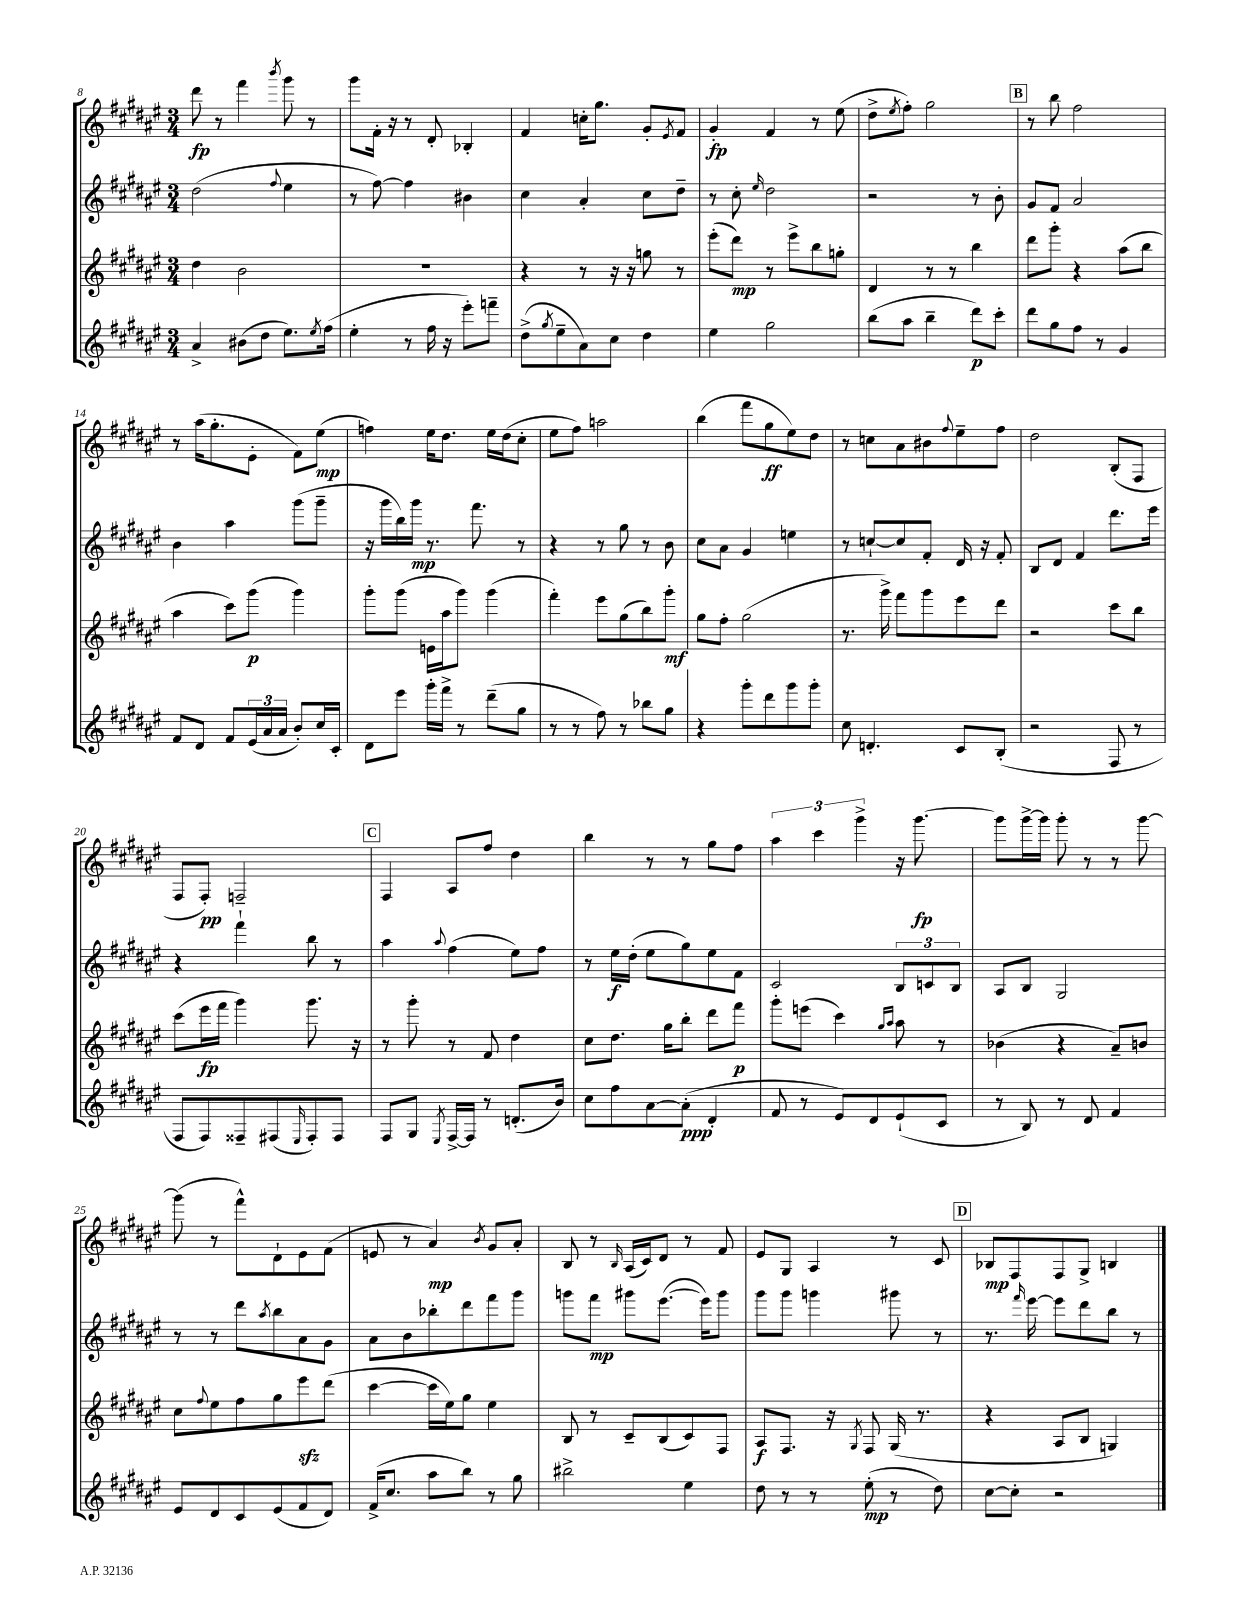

**kern	**dynam	**kern	**dynam	**kern	**dynam	**kern	**dynam
*part4	*part4	*part3	*part3	*part2	*part2	*part1	*part1
*staff4	*staff4	*staff3	*staff3	*staff2	*staff2	*staff1	*staff1
*clefG2	*	*clefG2	*	*clefG2	*	*clefG2	*
*k[f#c#g#d#a#e#]	*	*k[f#c#g#d#a#e#]	*	*k[f#c#g#d#a#e#]	*	*k[f#c#g#d#a#e#]	*
*M3/4	*	*M3/4	*	*M3/4	*	*M3/4	*
=8	=8	=8	=8	=8	=8	=8	=8
4a#^/	.	4dd#\	.	(2dd#\	.	8ddd#\	fp
.	.	.	.	.	.	8r	.
(8b#X\L	.	2b\	.	.	.	4fff#\	.
8dd#\J	.	.	.	.	.	.	.
.	.	.	.	8qqff#/	.	8qbbb/	.
8.ee#\L)	.	.	.	4ee#\	.	8ggg#\	.
.	.	.	.	.	.	8r	.
8qee#/	.	.	.	.	.	.	.
(16ff#\Jk	.	.	.	.	.	.	.
=9	=9	=9	=9	=9	=9	=9	=9
4ee#'\	.	2.r	.	8r	.	8ggg#\L	.
.	.	.	.	[8ff#\)	.	16f#'\Jk	.
.	.	.	.	.	.	16r	.
8r	.	.	.	4ff#\]	.	8r	.
16ff#\	.	.	.	.	.	8d#'/	.
16r	.	.	.	.	.	.	.
8eee#'\L)	.	.	.	4b#X\	.	4B-X'/	.
8fffn~\J	.	.	.	.	.	.	.
=10	=10	=10	=10	=10	=10	=10	=10
(8dd#^\L	.	4r	.	4cc#\	.	4f#/	.
8qgg#/	.	.	.	.	.	.	.
8ee#~\	.	.	.	.	.	.	.
8a#\)	.	8r	.	4a#'/	.	16ccn'\KL	.
.	.	.	.	.	.	8.gg#\J	.
8cc#\J	.	16r	.	.	.	.	.
.	.	16r	.	.	.	.	.
4dd#\	.	8ggn\	.	8cc#\L	.	8g#'/L	.
.	.	.	.	.	.	8qe#/	.
.	.	8r	.	8dd#~\J	.	8f#/J	.
=11	=11	=11	=11	=11	=11	=11	=11
4ee#\	.	(8eee#'\L	.	8r	.	4g#'/	fp
.	.	8ddd#\J)	mp	8cc#'\	.	.	.
.	.	.	.	16qqee#/	.	.	.
2gg#\	.	8r	.	2dd#\	.	4f#/	.
.	.	8eee#^\L	.	.	.	.	.
.	.	8bb\	.	.	.	8r	.
.	.	8ggn'\J	.	.	.	(8ee#\	.
=12	=12	=12	=12	=12	=12	=12	=12
(8bb\L	.	4d#/	.	2r	.	8dd#^\L	.
.	.	.	.	.	.	8qee#/	.
8aa#\J	.	.	.	.	.	8ff#'\J)	.
4bb~\	.	8r	.	.	.	2gg#\	.
.	.	8r	.	.	.	.	.
8ddd#\L)	p	4bb\	.	8r	.	.	.
8ccc#'\J	.	.	.	8b'\	.	.	.
!!LO:REH:place=s1:t=B
=13	=13	=13	=13	=13	=13	=13	=13
8ddd#\L	.	8ddd#\L	.	8g#/L	.	8r	.
8gg#\	.	8ggg#'\J	.	8f#/J	.	8bb\	.
8ff#\J	.	4r	.	2a#/	.	2ff#\	.
8r	.	.	.	.	.	.	.
4g#/	.	(8aa#\L	.	.	.	.	.
.	.	8bb\J	.	.	.	.	.
!!LO:LB:g=z
=14	=14	=14	=14	=14	=14	=14	=14
8f#/L	.	4aa#\	.	4b\	.	8r	.
8d#/J	.	.	.	.	.	(16aa#\KL	.
.	.	.	.	.	.	8.gg#'\	.
8f#/L	.	8ccc#\L)	.	4aa#\	.	.	.
(24e#/L	.	(8ggg#\J	p	.	.	8e#'\J	.
24a#/	.	.	.	.	.	.	.
24a#/JJ	.	.	.	.	.	.	.
8b'/L)	.	4ggg#\)	.	(8ggg#\L	.	8f#\L)	.
16cc#/L	.	.	.	8ggg#~\J	.	(8ee#\J	mp
16c#'/JJ	.	.	.	.	.	.	.
=15	=15	=15	=15	=15	=15	=15	=15
8d#\L	.	8ggg#'\L	.	16r	.	4ffn\)	.
.	.	.	.	16ggg#\LL	.	.	.
8eee#\J	.	(8ggg#\J	.	16bb\)	.	.	.
.	.	.	.	16ggg#\JJ	mp	.	.
16ggg#'\LL	.	16en\LL	.	8.r	.	16ee#\KL	.
16fff#^\JJ	.	16aa#\J	.	.	.	8.dd#\J	.
8r	.	8ggg#\J)	.	.	.	.	.
.	.	.	.	8.fff#\	.	.	.
(8ddd#~\L	.	(4ggg#\	.	.	.	16ee#\LL	.
.	.	.	.	.	.	(16dd#\J	.
8gg#\J	.	.	.	8r	.	8cc#'\J	.
=16	=16	=16	=16	=16	=16	=16	=16
8r	.	4fff#'\)	.	4r	.	8ee#\L	.
8r	.	.	.	.	.	8ff#\J)	.
8ff#\)	.	8eee#\L	.	8r	.	2aan\	.
8r	.	(8gg#\	.	8gg#\	.	.	.
8bb-X\L	.	8bb\)	.	8r	.	.	.
8gg#\J	.	8ggg#'\J	mf	8b\	.	.	.
=17	=17	=17	=17	=17	=17	=17	=17
4r	.	8gg#\L	.	8cc#\L	.	(4bb\	.
.	.	8ff#'\J	.	8a#\J	.	.	.
8ggg#'\L	.	(2gg#\	.	4g#/	.	8fff#\L	.
8ddd#\	.	.	.	.	.	8gg#\	ff
8ggg#\	.	.	.	4een\	.	8ee#\)	.
8ggg#'\J	.	.	.	.	.	8dd#\J	.
=18	=18	=18	=18	=18	=18	=18	=18
8cc#\	.	8.r	.	8r	.	8r	.
4.dn'/	.	.	.	[8ccn`/L	.	8ccn\L	.
.	.	16ggg#^\)	.	.	.	.	.
.	.	8fff#\L	.	8cc/]	.	8a#\	.
.	.	8ggg#\	.	8f#'/J	.	8b#X\	.
.	.	.	.	.	.	8qqff#/	.
8c#/L	.	8eee#\	.	16d#/	.	8ee#~\	.
.	.	.	.	16r	.	.	.
(8B'/J	.	8ddd#\J	.	8f#'/	.	8ff#\J	.
=19	=19	=19	=19	=19	=19	=19	=19
2r	.	2r	.	8B/L	.	2dd#\	.
.	.	.	.	8d#/J	.	.	.
.	.	.	.	4f#/	.	.	.
8F#/	.	8ccc#\L	.	8.ddd#\L	.	(8B'/L	.
8r	.	8bb\J	.	.	.	8F#/J	.
.	.	.	.	16eee#\Jk	.	.	.
!!LO:LB:g=z
=20	=20	=20	=20	=20	=20	=20	=20
8F#/L	.	(8ccc#\L	.	4r	.	8F#/L	.
8F#/)	.	16eee#\L	fp	.	.	8F#'/J)	pp
.	.	16fff#\JJ	.	.	.	.	.
8F##X~/	.	4ggg#\)	.	4fff#`\	.	2Fn~/	.
(8F#X/	.	.	.	.	.	.	.
16qqE#/	.	.	.	.	.	.	.
8F#'/)	.	8.ggg#\	.	8bb\	.	.	.
8F#/J	.	.	.	8r	.	.	.
.	.	16r	.	.	.	.	.
!!LO:REH:place=s1:t=C
=21	=21	=21	=21	=21	=21	=21	=21
8F#/L	.	8r	.	4aa#\	.	4F#/	.
8G#/J	.	8ggg#'\	.	.	.	.	.
8qE#/	.	.	.	8qqaa#/	.	.	.
[16F#^/LL	.	8r	.	(4ff#\	.	8A#/L	.
16F#/JJ]	.	.	.	.	.	.	.
8r	.	8f#/	.	.	.	8ff#/J	.
(8.dn'/L	.	4dd#\	.	8ee#\L)	.	4dd#\	.
.	.	.	.	8ff#\J	.	.	.
16b/Jk)	.	.	.	.	.	.	.
=22	=22	=22	=22	=22	=22	=22	=22
8cc#\L	.	8cc#\L	.	8r	.	4bb\	.
8ff#\	.	8.dd#\J	.	16ee#\LL	f	.	.
.	.	.	.	(16dd#'\JJ	.	.	.
[8a#\	.	.	.	8ee#\L	.	8r	.
.	.	16gg#\KL	.	.	.	.	.
(8a#'\J]	ppp	8bb'\J	.	8gg#\)	.	8r	.
4d#'/	.	8ddd#\L	.	8ee#\	.	8gg#\L	.
.	.	8fff#\J	p	8f#\J	.	8ff#\J	.
=23	=23	=23	=23	=23	=23	=23	=23
8f#/	.	8ggg#'\L	.	2c#/	.	6aa#\	.
8r	.	(8eeen\J	.	.	.	.	.
.	.	.	.	.	.	6ccc#\	.
8e#/L)	.	4ccc#\)	.	.	.	.	.
.	.	.	.	.	.	6ggg#^\	.
8d#/	.	.	.	.	.	.	.
.	.	16qqgg#/LL	.	.	.	.	.
.	.	16qqaa#/JJ	.	.	.	.	.
(8e#`/	.	8aa#\	.	12B/L	.	16r	.
.	.	.	.	.	.	[8.ggg#\	fp
.	.	.	.	12cn/	.	.	.
8c#/J	.	8r	.	.	.	.	.
.	.	.	.	12B/J	.	.	.
=24	=24	=24	=24	=24	=24	=24	=24
8r	.	(4b-X\	.	8A#/L	.	8ggg#\L]	.
8B/)	.	.	.	8B/J	.	[16ggg#^\L	.
.	.	.	.	.	.	16ggg#\JJ]	.
8r	.	4r	.	2G#/	.	8ggg#'\	.
8d#/	.	.	.	.	.	8r	.
4f#/	.	8a#~/L)	.	.	.	8r	.
.	.	8bn/J	.	.	.	[8ggg#\	.
!!LO:LB:g=z
=25	=25	=25	=25	=25	=25	=25	=25
8e#/L	.	8cc#\L	.	8r	.	(8ggg#\]	.
.	.	8qqff#/	.	.	.	.	.
8d#/	.	8ee#\	.	8r	.	8r	.
8c#/	.	8ff#\	.	8ddd#\L	.	8fff#^^\L)	.
.	.	.	.	8qaa#/	.	.	.
(8e#/	.	8gg#\	.	8bb\	.	8d#`\	.
8f#/	.	8eee#zz\	.	8a#\	.	8e#\	.
8d#/J)	.	(8ddd#\J	.	8g#\J	.	(8f#\J	.
=26	=26	=26	=26	=26	=26	=26	=26
(16f#^/KL	.	[4ccc#\	.	8a#\L	.	8en/	.
8.cc#/J	.	.	.	.	.	.	.
.	.	.	.	8b\	.	8r	.
8aa#\L	.	16ccc#\LL]	.	8bb-X'\	.	4a#/)	mp
.	.	16ee#\J)	.	.	.	.	.
8bb\J)	.	8gg#\J	.	8ddd#\	.	.	.
.	.	.	.	.	.	8qb/	.
8r	.	4ee#\	.	8fff#\	.	8g#/L	.
8gg#\	.	.	.	8ggg#\J	.	8a#'/J	.
=27	=27	=27	=27	=27	=27	=27	=27
2bb#X^\	.	8B/	.	8gggn\L	.	8B/	.
.	.	8r	.	8fff#\J	mp	8r	.
.	.	.	.	.	.	16qqB/	.
.	.	8c#~/L	.	8ggg#X\L	.	(16A#/LL	.
.	.	.	.	.	.	16c#/J)	.
.	.	(8B/	.	([8.eee#\J	.	8d#/J	.
4ee#\	.	8c#/)	.	.	.	8r	.
.	.	.	.	16eee#\KL])	.	.	.
.	.	8F#/J	.	8ggg#\J	.	8f#/	.
=28	=28	=28	=28	=28	=28	=28	=28
8dd#\	.	8A#/L	f	8ggg#\L	.	8e#/L	.
8r	.	8.F#/J	.	8ggg#\J	.	8G#/J	.
8r	.	.	.	4gggn\	.	4A#/	.
.	.	16r	.	.	.	.	.
.	.	8qG#/	.	.	.	.	.
(8ee#'\	mp	8F#/	.	.	.	.	.
8r	.	(16G#/	.	8ggg#X\	.	8r	.
.	.	8.r	.	.	.	.	.
8dd#\)	.	.	.	8r	.	8c#/	.
!!LO:REH:place=s1:t=D
=29	=29	=29	=29	=29	=29	=29	=29
[8cc#\L	.	4r	.	8.r	.	8B-X/L	mp
8cc#'\J]	.	.	.	.	.	8F#/	.
.	.	.	.	16qqfff#/	.	.	.
.	.	.	.	[16eee#\	.	.	.
2r	.	8A#/L	.	8eee#\L]	.	8F#/	.
.	.	8B/J	.	8ddd#\	.	8G#^/J	.
.	.	4Gn/)	.	8bb\J	.	4Bn/	.
.	.	.	.	8r	.	.	.
==	==	==	==	==	==	==	==
*-	*-	*-	*-	*-	*-	*-	*-
